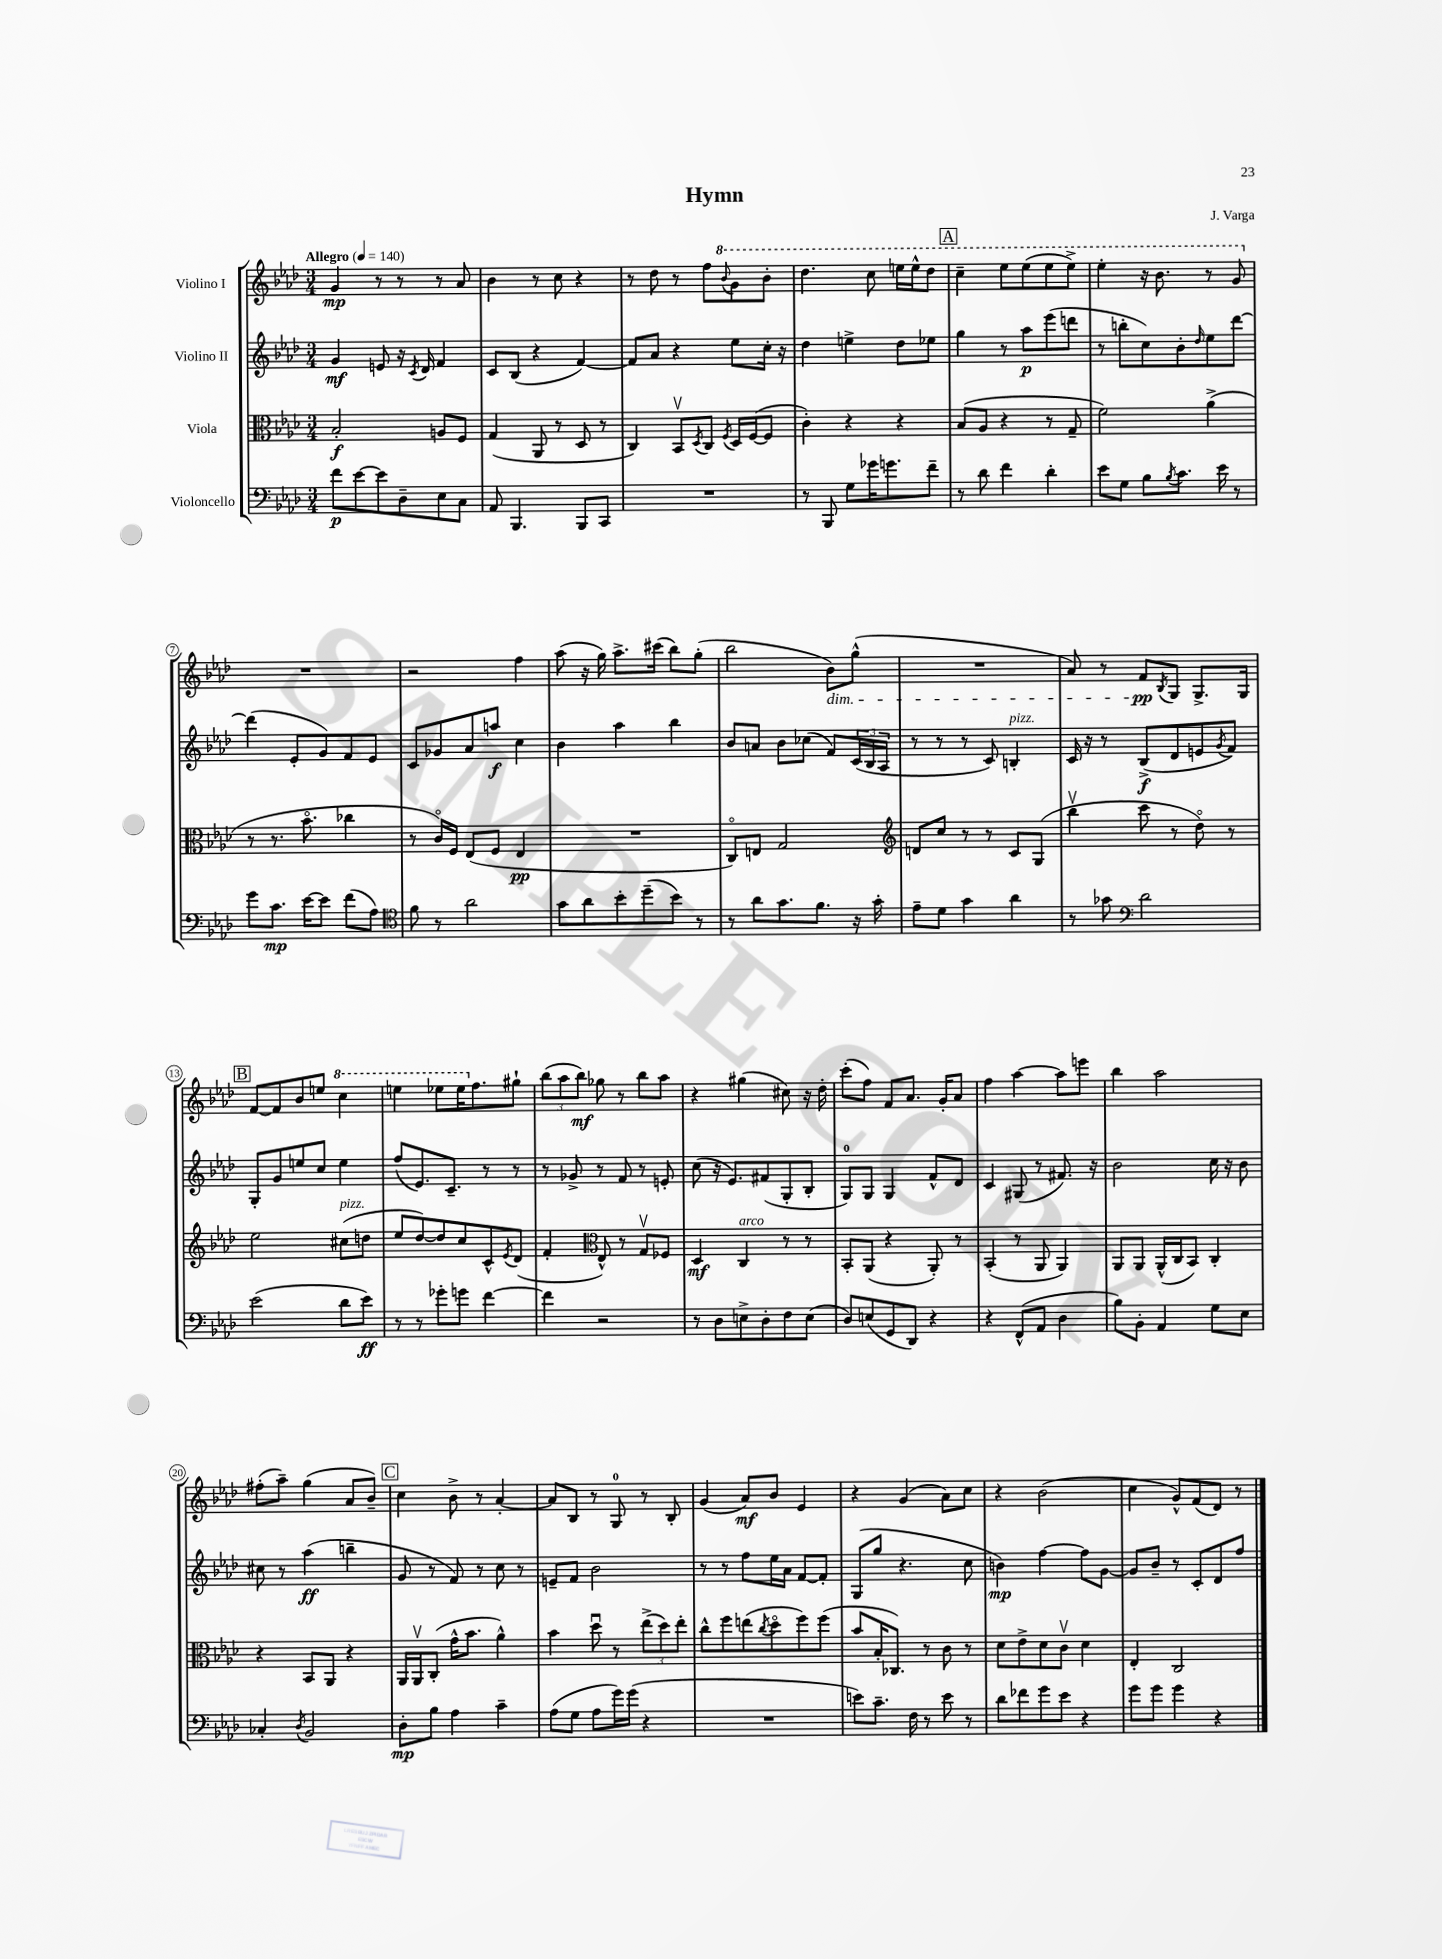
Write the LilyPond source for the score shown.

\header { title = "Hymn" composer = "J. Varga" }
<<
\new StaffGroup <<
\new Staff = "s0" \with { instrumentName = "Violino I" } {
    \clef treble \key aes \major \numericTimeSignature \time 3/4 \tempo "Allegro" 4 = 140
    g'4\mp r8 r8 r8 aes'8 |
    bes'4 r8 c''8 r4 |
    r8 des''8 r8 f''8 \ottava #1 \appoggiatura { bes''8 } g''8 bes''8-. |
    des'''4. c'''8 e'''16 e'''16-^ des'''8 |
    \mark \markup { \box "A" } c'''4-- ees'''8 ees'''8( ees'''8 ees'''8->) |
    ees'''4-. r16 bes''8. r8 g''8 \ottava #0 |
    R2. |
    r2 f''4 |
    aes''8( r16 g''16) aes''8.-> cis'''16( bes''8) g''8-.( |
    bes''2 bes'8\dim) g''8-^( |
    R2. |
    aes'8) r8 f'8\pp\! \acciaccatura { bes8 } g8 g8.-> g16 |
    \mark \markup { \box "B" } f'8~ f'8 bes'8 e''8 \ottava #1 c'''4 |
    e'''4 ees'''8 ees'''16 \ottava #0 f''8. gis''8-! |
    \tuplet 3/2 { bes''8( aes''8 bes''8\mf) } ges''8 r8 bes''8 aes''8 |
    r4 gis''4( cis''8) r16 des''16-. |
    c'''8-.( f''8) f'8 aes'8. g'16-. aes'8 |
    f''4 aes''4~ aes''8 e'''8 |
    bes''4 aes''2 |
    fis''8-.( aes''8--) g''4( aes'8 bes'8--) |
    \mark \markup { \box "C" } c''4 bes'8-> r8 aes'4~-. |
    aes'8 bes8 r8 g8-0 r8 bes8-. |
    g'4( aes'8\mf) bes'8 ees'4 |
    r4 g'4( aes'8) c''8 |
    r4 bes'2( |
    c''4 g'8-^) f'8( des'8) r8 \bar "|." |
}
\new Staff = "s1" \with { instrumentName = "Violino II" } {
    \clef treble \key aes \major \numericTimeSignature \time 3/4
    g'4\mf e'8 r16 \acciaccatura { c'8 } des'16 f'4 |
    c'8 bes8( r4 f'4~) |
    f'8 aes'8 r4 ees''8 c''16-. r16 |
    des''4 e''4-> des''8 ees''8 |
    \mark \markup { \box "A" } g''4 r8 aes''8\p ees'''8( d'''8 |
    r8 b''8-. c''8) bes'8-. \grace { des''16 } ees''8 des'''8~ |
    des'''4( ees'8-. g'8) f'8 ees'8 |
    c'8 ges'8 aes'8 a''8\f c''4 |
    bes'4 aes''4 bes''4 |
    bes'8 a'8 bes'8 ces''8( f'8) \tuplet 3/2 { c'16( bes16 aes16 } |
    r8 r8 r8 c'8) b4-.^\markup { \italic "pizz." } |
    c'16 r16 r8 bes8->\f( des'8 e'8 \acciaccatura { g'8 } f'8) |
    \mark \markup { \box "B" } g8-. g'8 e''8 c''8 e''4 |
    f''8( ees'8.) c'8.-- r8 r8 |
    r8 ges'8-> r8 f'8 r8 e'8-. |
    c''8( r16 ees'8.) fis'8( g8-. bes8-. |
    g8-0) g8 g4 f'8-^ des'8 |
    c'4 gis8( r8 fis'8.) r16 |
    bes'2 c''16 r16 bes'8 |
    cis''8 r8 aes''4\ff( b''4-- |
    \mark \markup { \box "C" } g'8 r8 f'8) r8 c''8 r8 |
    e'8-- f'8 bes'2 |
    r8 r8 f''8 ees''16 aes'16 f'8~ f'8-. |
    g8( g''8 r4. c''8 |
    b'4\mp) f''4~ f''8 g'8~ |
    g'8 bes'8-- r8 c'8-. des'8 f''8 \bar "|." |
}
\new Staff = "s2" \with { instrumentName = "Viola" } {
    \clef alto \key aes \major \numericTimeSignature \time 3/4
    bes2-.\f a8 f8 |
    g4( aes,8 r8 des8 r8 |
    c4) bes,8\upbow \acciaccatura { des8 } c8 \acciaccatura { f8 } des16 f16~( f8 |
    c'4-.) r4 r4 |
    \mark \markup { \box "A" } bes8( aes8 r4 r8 g8-- |
    f'2) aes'4->( |
    r8 r8. bes'8.\flageolet ces''4 |
    r8 c'16\flageolet) f16 ees8( f8 ees4\pp |
    R2. |
    c8\flageolet) e8 g2 |
    \clef treble d'8 c''8 r8 r8 c'8 g8( |
    bes''4\upbow c'''8 r8 des''8\flageolet) r8 |
    \mark \markup { \box "B" } ees''2 cis''8^\markup { \italic "pizz." }( d''8 |
    ees''8 des''8~) des''8 c''8 c'8-^ \acciaccatura { ees'8 } des'8( |
    f'4-. \clef alto ees8-^) r8 g8\upbow fes8 |
    des4\mf c4^\markup { \italic "arco" } r8 r8 |
    bes,8-. aes,8( r4 aes,8-.) r8 |
    bes,4-.( r8 aes,8 aes,4) |
    aes,8 aes,8 aes,16-^( c16 bes,8) c4-. |
    r4 bes,8 aes,8 r4 |
    \mark \markup { \box "C" } aes,16 aes,16\upbow c8-.( g'16-^ bes'8. aes'4-^) |
    bes'4 des''8\downbow r8 \tuplet 3/2 { ees''8->( des''8) ees''8-. } |
    c''8-^ f''8 e''8( \acciaccatura { c''8 } des''8\flageolet f''8) f''8( |
    bes'8 bes16-. ces8.) r8 c'8 r8 |
    des'8 ees'8-> des'8 c'8\upbow des'4 |
    ees4-. c2 \bar "|." |
}
\new Staff = "s3" \with { instrumentName = "Violoncello" } {
    \clef bass \key aes \major \numericTimeSignature \time 3/4
    f'8\p ees'8~ ees'8 des8-- ees8 c8 |
    aes,8 bes,,4. bes,,8 c,8 |
    R2. |
    r8 bes,,8 g8 ges'16 g'8. f'8-- |
    \mark \markup { \box "A" } r8 des'8 f'4 des'4-. |
    ees'8 g8 bes8 \acciaccatura { bes8 } c'8. ees'16 r8 |
    g'8 c'8.\mp ees'16~ ees'8 f'8( aes8) |
    \clef tenor f'8 r8 aes'2 |
    g'8 aes'8 bes'8-. des''8--( bes'8) r8 |
    r8 aes'8 g'8. f'8. r16 g'16-. |
    ees'8-- des'8 g'4 aes'4 |
    r8 ges'8 \clef bass des'2 |
    \mark \markup { \box "B" } ees'2( des'8 ees'8\ff) |
    r8 r8 ges'8-. g'8 f'4~ |
    f'4 r2 |
    r8 des8 e8-> des8-. f8 e8( |
    des8) e8( g,8 des,8) r4 |
    r4 f,8-^( aes,8 des4 |
    bes8) bes,8-. aes,4 g8 ees8 |
    ces4-. \acciaccatura { des8 } bes,2 |
    \mark \markup { \box "C" } des8-.\mp bes8 aes4 c'4-- |
    aes8( g8 aes8 g'16) g'16( r4 |
    R2. |
    e'8) c'8.-- f16 r8 e'8 r8 |
    des'8 fes'8 g'8 ees'8 r4 |
    g'8 g'8 g'4 r4 \bar "|." |
}
>>
>>
\layout { \context { \Score \override BarNumber.stencil = #(make-stencil-circler 0.1 0.3 ly:text-interface::print) } }
